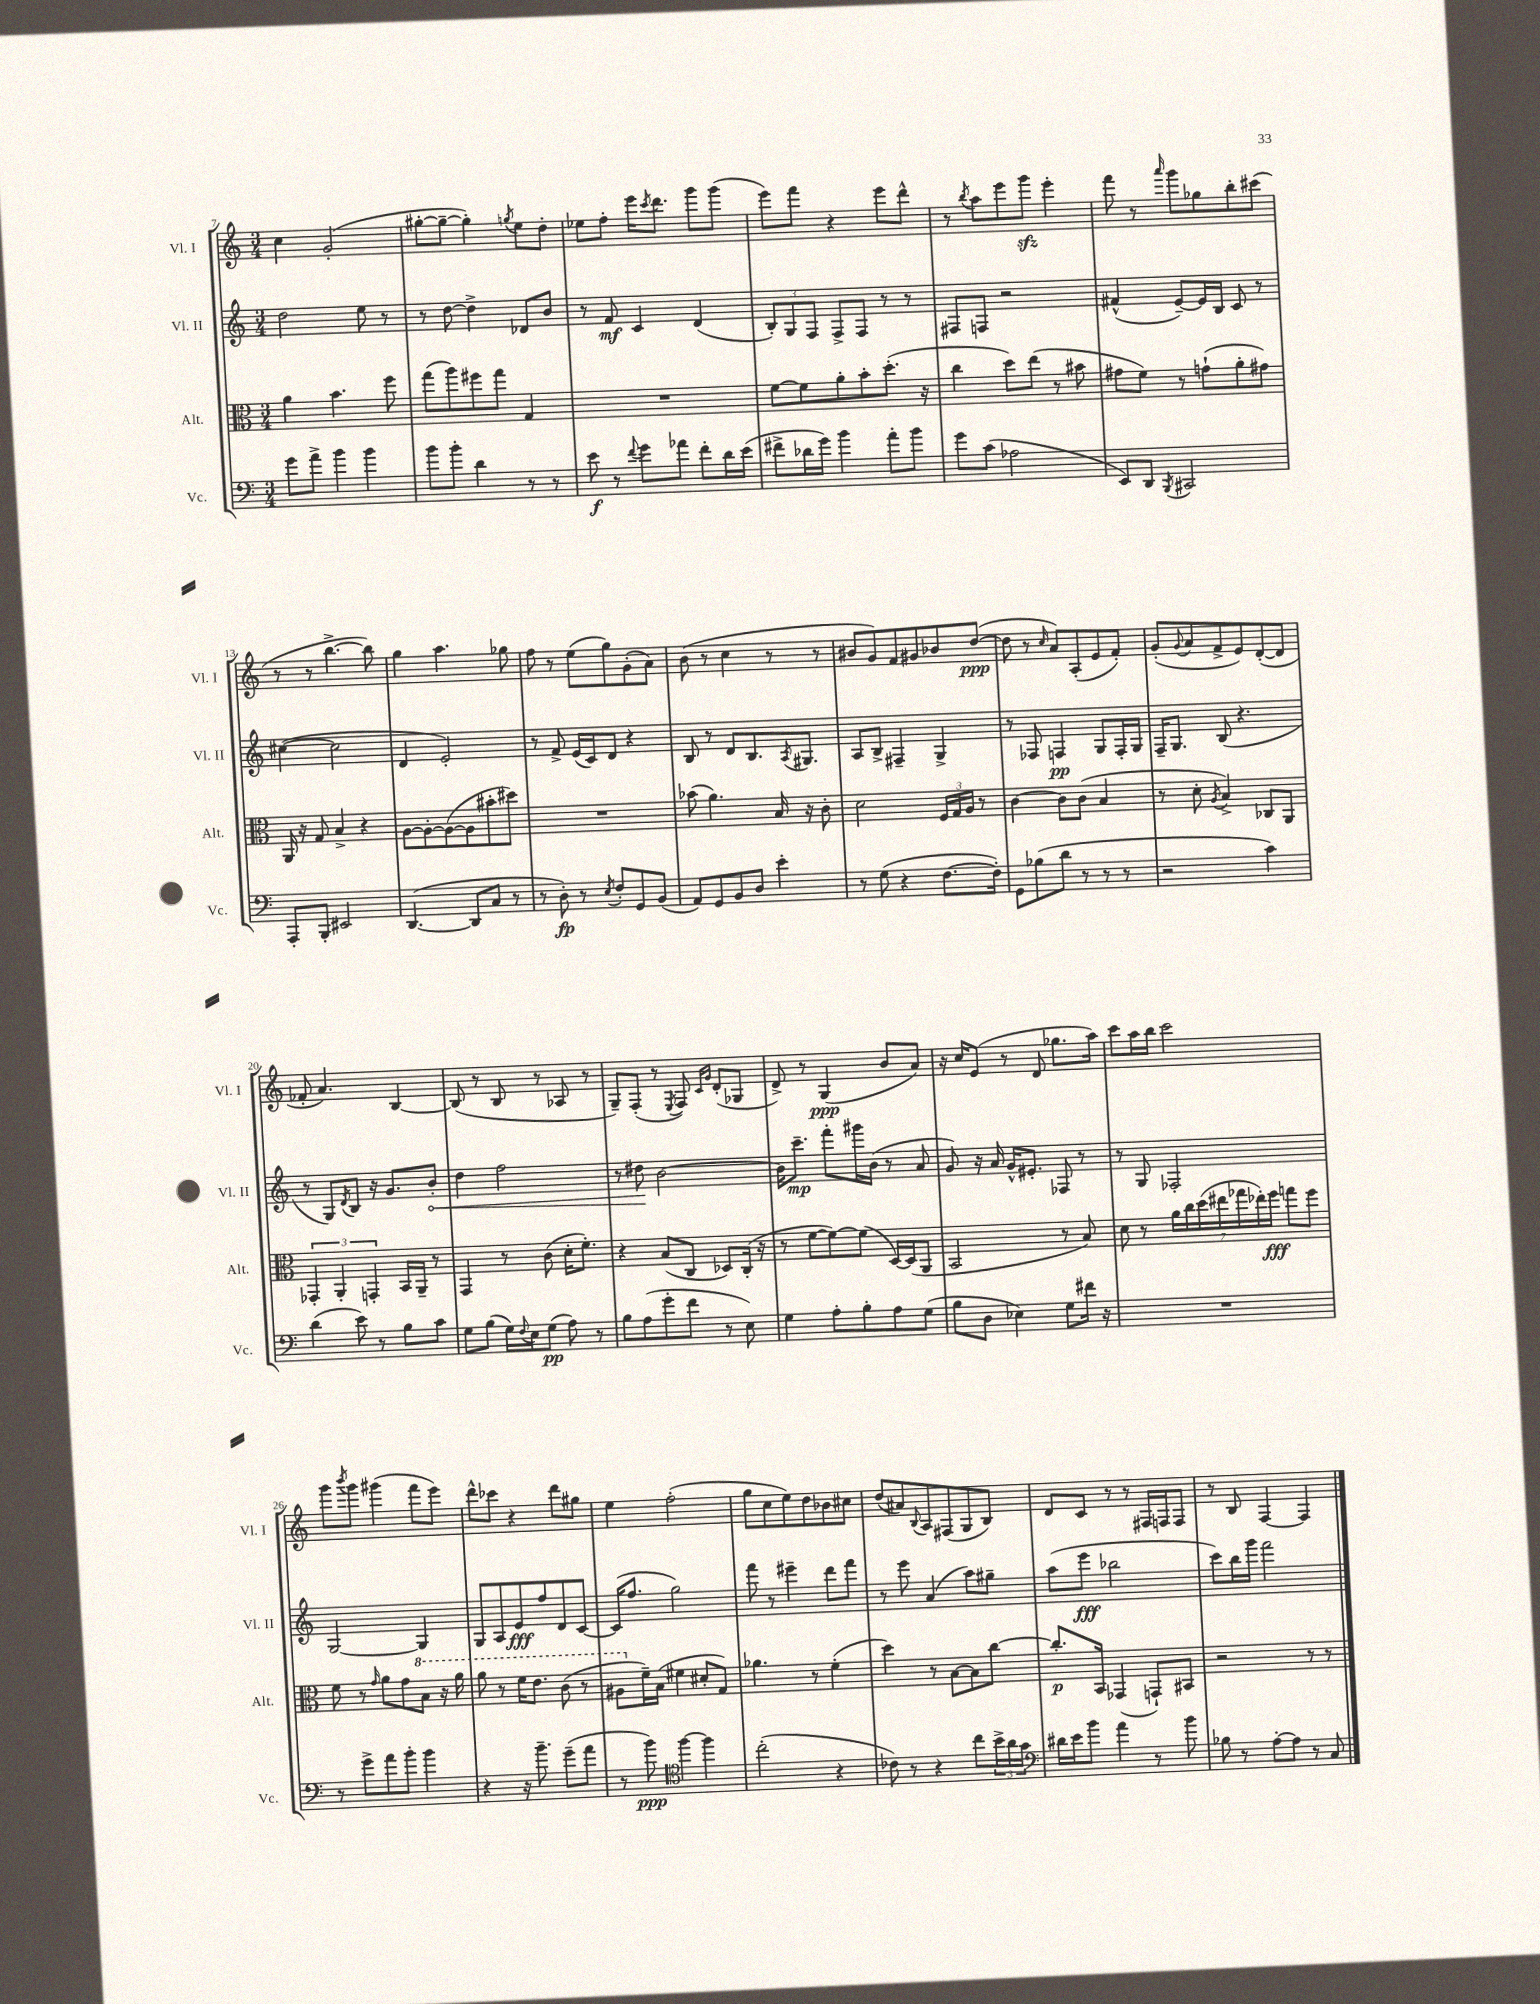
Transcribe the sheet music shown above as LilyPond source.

<<
\new StaffGroup <<
\new Staff = "s0" \with { instrumentName = "Vl. I" shortInstrumentName = "Vl. I" } {
    \clef treble \key c \major \numericTimeSignature \time 3/4
    c''4 g'2-.( |
    gis''8~-. gis''8~-- gis''4-.) \acciaccatura { g''8 } e''8 d''8-. |
    ees''8 f''8-. e'''16 \acciaccatura { c'''8 } d'''8. g'''8 g'''8( |
    e'''8) f'''8 r4 e'''8 d'''8-^ |
    r8 \acciaccatura { b''8 } a''8 e'''8 g'''8\sfz e'''4-. |
    f'''8 r8 \grace { a'''16 } g'''8 ges''8 b''8-. cis'''8( |
    r8 r8 b''4.~-> b''8) |
    g''4 a''4. ges''8 |
    f''8 r8 e''8( g''8) g'8-.( a'8) |
    b'8( r8 c''4 r8 r8 |
    bis'8 g'8) f'8 gis'8 bes'8 d''8~\ppp( |
    d''8 r8 \grace { c''16 } a'8) a8-.( e'8 f'8-.) |
    g'8-.( \appoggiatura { g'8 } a'8 f'8-> e'8) d'8~-.( d'8 |
    fes'8-. a'4.) b4~ |
    b8( r8 b8 r8 aes8 r8 |
    g8--) f8-.( r8 \acciaccatura { e8 } f8) \grace { c'16 g'16 } d'8-.( ges8 |
    d'8->) r8 g4\ppp( b'8 a'8) |
    r16 c''16 e'8( r8 d'8 ges''8. a''16) |
    c'''8 a''16 b''16 c'''2 |
    g'''8 \acciaccatura { b'''8 } g'''8 gis'''4( f'''8 e'''8) |
    d'''8-^ ces'''8 r4 d'''8 gis''8 |
    e''4 f''2-.( |
    g''8 c''8 e''8) d''8 bes'8 cis''8 |
    d''8( ais'8) \appoggiatura { b8 } a8 fis8( g8 b8) |
    d'8 c'8 r8 r8 fis16 f16 f8 |
    r8 b8 f4~ f4 \bar "|." |
}
\new Staff = "s1" \with { instrumentName = "Vl. II" shortInstrumentName = "Vl. II" } {
    \clef treble \key c \major \numericTimeSignature \time 3/4
    d''2 e''8 r8 |
    r8 d''8~ d''4-> des'8 b'8 |
    r8 f'8\mf c'4 d'4( |
    \tuplet 3/2 { b8-.) g8 f8 } f8-> f8 r8 r8 |
    fis8 f8 r2 |
    fis'4-^( e'8~--) e'16 b16 c'8 r8 |
    cis''4~( cis''2 |
    d'4 e'2-.) |
    r8 f'8-> e'16( c'16) d'8 r4 |
    b8 r8 d'8 b8. \acciaccatura { a8 } gis8. |
    a8 b8-> fis4-- g4-> |
    r8 fes8 f4\pp g8 f16-. g16 |
    f16-- g8. b8( r4. |
    r8 g8) \acciaccatura { d'8 } b8 r16 g'8. \once \override Hairpin.circled-tip = ##t b'8-.\< |
    d''4 f''2 |
    r8 dis''8\! b'2~ |
    b'16 c'''8.--\mp f'''8-. gis'''16 b'16( r8 a'8 |
    g'8) r16 a'16 g'16-^ eis'8.-. fes8 r8 |
    r8 g8 fes2-. |
    g2~ g4 |
    g8 a8 e'8\fff f''8 d'8 c'8~ |
    c'16( f''8. g''2) |
    f'''8 r8 eis'''4-- d'''8 f'''8 |
    r8 e'''8 a'4( a''8) gis''8-- |
    a''8( e'''8\fff bes''2 |
    c'''8) b''16 g'''16 f'''2 \bar "|." |
}
\new Staff = "s2" \with { instrumentName = "Alt." shortInstrumentName = "Alt." } {
    \clef alto \key c \major \numericTimeSignature \time 3/4
    a'4 b'4. f''8 |
    g''8( a''8) fis''8 g''8 g4 |
    R2. |
    f'8~ f'8 a'8-. b'8-. d''8.-.( r16 |
    c''4 d''8) e''8( r8 bis'8 |
    gis'8 f'8) r8 g'8-!( a'8-. gis'8) |
    a,16 r16 g8 b4-> r4 |
    a8~ a8~-. a8~( a8 bis'8-. dis''8) |
    R2. |
    bes'8( a'4.) b16 r16 c'8-. |
    d'2 \tuplet 3/2 { f16 g16 a16 } r8 |
    c'4~ c'8 c'8( b4 |
    r8 d'8-. \acciaccatura { a8 } b4->) ces8 a,8 |
    \tuplet 3/2 { ges,4-. a,4-. g,4-. } b,16 a,16-- r8 |
    g,4 r8 c'8( d'16-. f'8.-.) |
    r4 b8( c8 des8) c16-.( r16 |
    r8 f'8~ f'8~) f'8( d16~) d16( a,8 |
    b,2 r8 b8) |
    d'8 r8 \tuplet 7/4 { a'16 c''16 d''16( eis''16 ges''16 ees''16-.) f''16\fff } g''8 f''8 |
    f'8 r8 \grace { g'16 } a'8 g'8 \ottava #1 b'8 r16 a''16 |
    a''8 r8 f''16 e''8. c''8( r8 |
    ais'8 \ottava #0 f'16--) b16( fis'4 dis'8-. g8) |
    aes'4. r8 f'4-.( |
    d''4) r8 b8~ b8 c''8~ |
    c''8.-.\p b,16 ges,4( g,8-!) bis,8 |
    r2 r8 r8 \bar "|." |
}
\new Staff = "s3" \with { instrumentName = "Vc." shortInstrumentName = "Vc." } {
    \clef bass \key c \major \numericTimeSignature \time 3/4
    g'8 a'8-> b'4 b'4 |
    b'8 b'8-. d'4 r8 r8 |
    e'8\f r8 \appoggiatura { f'8 } g'8 aes'8 f'8-. d'16 e'16( |
    fis'8-> des'16 g'16) b'4 a'8-. b'8 |
    g'8 c'8( aes2 |
    e,8) d,8 \acciaccatura { b,,8 } cis,2 |
    a,,8-. b,,8-. eis,2 |
    d,4.~( d,8 c8 r8 |
    r8 d8-.\fp) r8 \acciaccatura { e8 } f8-. g,8 b,8( |
    a,8) g,8 b,8 d8 e'4-. |
    r8 g8( r4 f8.~ f16-.) |
    g,8 bes8( d'8 r8 r8 r8 |
    r2 c'4) |
    d'4( e'8) r8 b8 c'8 |
    g8 b8( g16) \appoggiatura { f8 } e16 g8\pp( a8) r8 |
    b8 a8( g'8-. f'8 r8 e8) |
    g4 a8-. b8-. a8 g8( |
    b8 d8 ees4) g8 fis'16 r16 |
    R2. |
    r8 g'8-> a'8 b'8-. b'4 |
    r4 r16 b'8.-- g'8--( a'8 |
    r8 b'8\ppp) \clef tenor f''4~ f''4 |
    c''2-.( r4 |
    ces'8) r8 r4 c''8 \tuplet 3/2 { b'16-> a'16 g'16 } |
    \clef bass dis'16 e'16 b'8 a'4 r8 b'8 |
    bes8 r8 a8~-. a8 r8 c8 \bar "|." |
}
>>
>>
\layout { \context { \Score currentBarNumber = #7 } }
